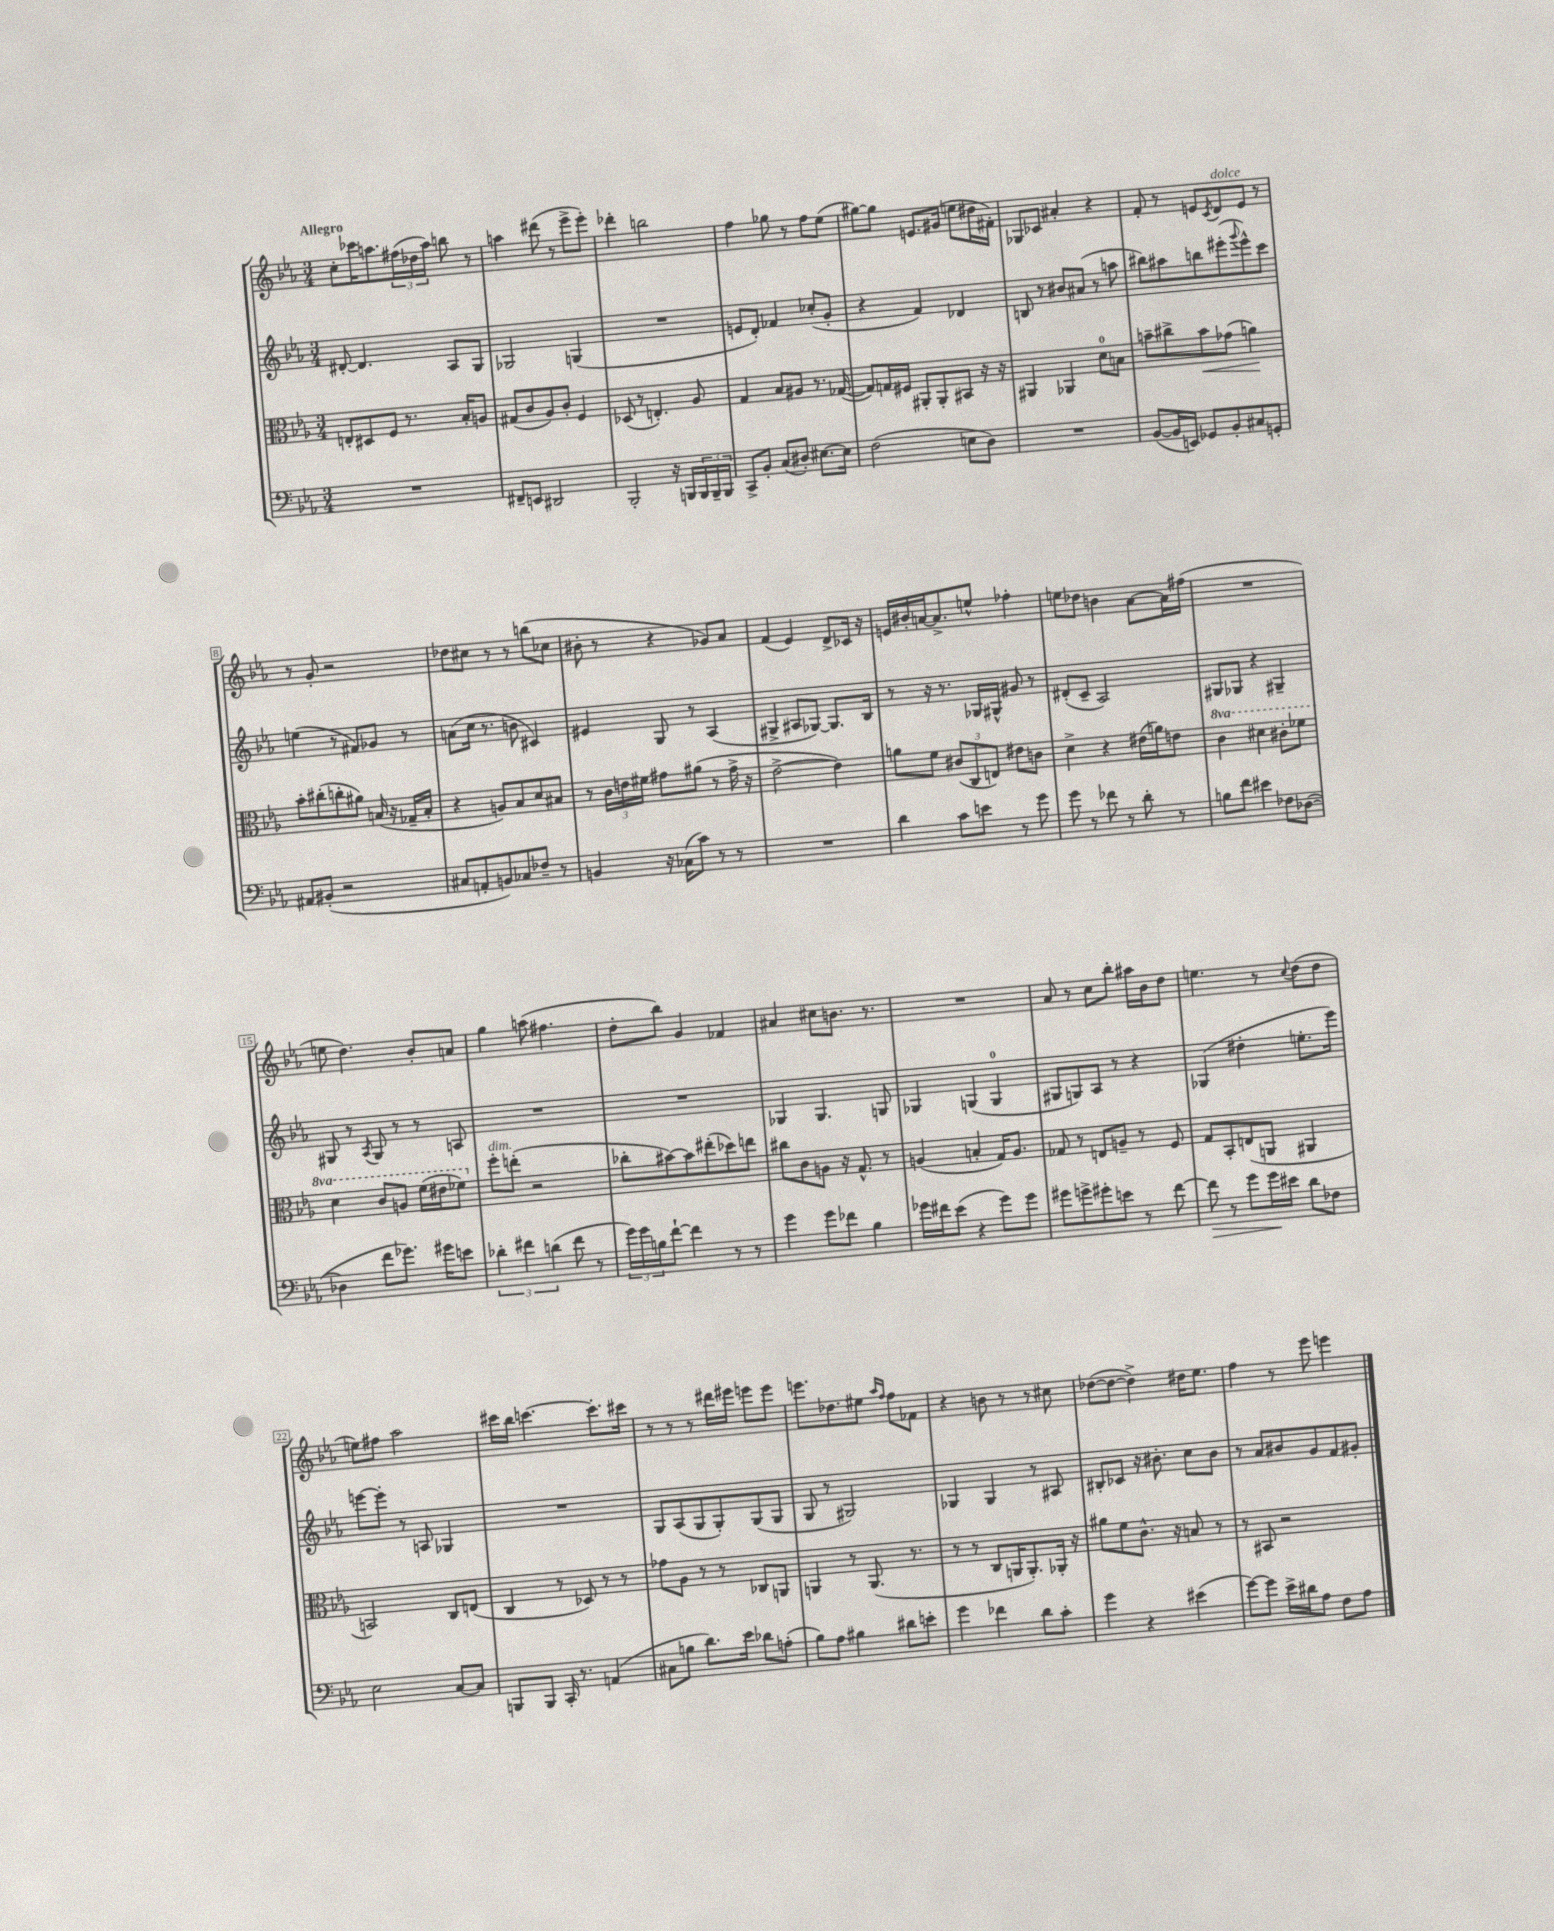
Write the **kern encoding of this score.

**kern	**kern	**kern	**kern
*staff4	*staff3	*staff2	*staff1
*clefF4	*clefC3	*clefG2	*clefG2
*k[b-e-a-]	*k[b-e-a-]	*k[b-e-a-]	*k[b-e-a-]
*M3/4	*M3/4	*M3/4	*M3/4
2.r	8E'	[8d#'	8cc'
.	8D#	4.d#]	16ccc-
.	.	.	8.aa
.	8F	.	.
.	8.r	.	(24ff#
.	.	.	24dd-
.	.	.	24aa)
.	.	8A-	8bb
.	16B-'	.	.
.	8A	8G	8r
=	=	=	=
8FF#~	(8G#	2G-	4aa
8EE	8c	.	.
2DD#	8A-)	.	(8ddd#
.	8c'	.	8r
.	4F	(4G	8eee-^
.	.	.	8eee-')
=	=	=	=
2BBB-'	(8D-	2.r	4ddd-'
.	8r	.	.
.	4.E')	.	2bb
16r	.	.	.
16BBB	.	.	.
24BBB	8A-	.	.
24BBB~	.	.	.
24BBB	.	.	.
=	=	=	=
8CC^	4G	8e	4ff
8BB-'	.	8d')	.
(8C	8B-	4f-	8gg-
8D#')	8A#	.	8r
[8.E#	8.r	(8cc-'	8ff
.	.	8g'	(8ee-
16E#]	([16G-	.	.
=	=	=	=
(2F	8G-])	4r	[8gg#)
.	16G	.	8gg#]
.	16F#	.	.
.	8AA#'	4f)	8.e
.	8AA#'	.	.
.	.	.	(16g#
8E	8BB#	4d-	8ee
8D)	16r	.	16dd#
.	16r	.	16f#')
=	=	=	=
2.r	4AA#	8B	8G-
.	.	8r	8c-
.	4AA-	8b#	4a#'
.	.	(8a#	.
.	8d	8r	4r
.	8B	8aa	.
=	=	=	=
([8BB-	8b~	8bb#)	8f'
16BB-]	8cc#^	8aa#	8r
16EE)	.	.	.
8GG-	8b	8bb	8e
.	.	.	8qc
8BB-'	(8g-	(8eee#'	8d
.	.	8qqggg	.
8C#	4a)	8eee#^^)	8e
8GG'	.	8ccc	8r
=	=	=	=
8AA#	8b-'	(4ee	8r
(8BB#'	(8cc#'	.	8g'
2r	8cc'	8r	2r
.	8a#)	8f#)	.
.	(16B	8g-	.
.	16r	.	.
.	16G-~	8r	.
.	16B'	.	.
=	=	=	=
8C#	4r	(8a	8dd-
8AA'	.	16cc	8cc#
.	.	8.r	.
8BB)	8A)	.	8r
8C-	8B-	8b	8r
8F-~	8d	4c#)	(8bb
8r	8B#	.	8cc-
=	=	=	=
4BB	8r	4e#	8b#'
.	24c	.	8r
.	24e	.	.
.	24f#	.	.
16r	8g#	8G	4r
(16C-	.	.	.
8c)	(8a#	8r	.
8r	8r	(4A-	8g-)
8r	16g#^	.	8a-
.	16r	.	.
=	=	=	=
2.r	[2e-^	4G#^	(4f
.	.	8A#	4e-)
.	.	[8G-)	.
.	4e-])	8.G-]	8d^
.	.	.	16c-
.	.	16B-	16r
=	=	=	=
4d	8a	8r	16e
.	.	.	16b#'
.	8f	16r	[16a
.	.	8.r	8.a^]
8c	(12c#	.	.
.	12C	.	.
8e	.	16G-	8ee^^
.	12E)	.	.
.	.	16G#^^	.
8r	8e#	8g#	4ff-'
8g	8c	8r	.
=	=	=	=
8g	4d^	(8d#'	8ee
8r	.	8c~	8dd-
8f-	4r	2A-)	4b
8r	.	.	.
8d'	(16e#	.	[8a-
.	16a)	.	.
8r	8e	.	16a-]
.	.	.	(16ff#
=	=	=	=
8B	4cc	8G#	2.r
8f	.	8G-	.
4e#	4dd#	4r	.
8F-	8cc#'	4G#~	.
([8D-	8ff-	.	.
=	=	=	=
4D-]	4dd	8G#	8ee
.	.	8r	4.dd)
.	.	8qA-	.
8f	8cc	8G#	.
8.g-)	8a	8r	.
.	(16ff	8r	8b-'
16g#	16ee#	.	.
8e	8ff-)	8A	8a
=	=	=	=
6d-'	8ff'	2.r	4gg
.	(8ee'	.	.
6f#	.	.	.
.	2r	.	(8aa
(6d	.	.	.
.	.	.	4.ff#
8f#	.	.	.
8r	.	.	.
=	=	=	=
24g)	8cc-'	2.r	8dd'
24g	.	.	.
24B	.	.	.
[8f`	[8b#)	.	8bb-)
4f]	8b#]	.	4g
.	(8ee#'	.	.
8r	8dd-)	.	4f-
8r	8ee	.	.
=	=	=	=
4g	8cc#	4G-	4a#
.	8c	.	.
8g	8A	4.G-	8cc#
8f-	16r	.	8.b
.	8.G^^	.	.
4B-	.	.	.
.	.	.	8.r
.	8r	8G	.
=	=	=	=
16g-	(4A	4G-	2.r
16f#	.	.	.
(8e-	.	.	.
4r	4B'	(4G	.
8g-)	16G)	4G	.
.	8.A	.	.
8g-	.	.	.
=	=	=	=
8g#	8G-	8G#	8a-
8g^	8r	8G)	8r
8g#'	8E	8A-	8cc
8e	8A~	8r	8bb-'
8r	8r	4r	16aa#
.	.	.	16b-
[8f	8F	.	8dd
=	=	=	=
8f]	8G	(4G-	4.ee
8r	8BB-'	.	.
8g	(8E	4dd#'	.
16g	8AA	.	8r
16e#	.	.	.
.	.	.	8qqcc
8d	4AA#	8.ee'	(8dd
8F-	.	.	8dd
.	.	16eee-)	.
=	=	=	=
2E-	2BB)	[8eee	8ee)
.	.	8eee']	8ff#
.	.	8r	2aa-
.	.	8A	.
[8C	8C	4G-	.
8C]	(8E	.	.
=	=	=	=
8BBB	4C	2.r	16ccc#
.	.	.	16bb-
8BBB	.	.	[4.ccc
16CC'	8r	.	.
8.r	.	.	.
.	8D-)	.	.
(4AA	8r	.	8.ccc']
.	8r	.	.
.	.	.	16ccc#
=	=	=	=
8C#	8g-	8G	8r
8B	8A-	(8A-	8r
8.d)	8r	8G	8r
.	8r	8G')	16ddd#
16e-	.	.	16eee#
8d-	8C-	(8G	8eee
(8A'	8AA	8G	8eee
=	=	=	=
8B-)	4AA	8G	8.eee
8A-	.	8r	.
.	.	.	8.dd-
4B#	8r	2G#)	.
.	(8.AA	.	8ee#
.	.	.	16qqaa-
.	.	.	16qqff
8d#	.	.	8ff
.	8.r	.	.
8e'	.	.	8f-
=	=	=	=
4g	8r	4G-	4r
.	8r	.	.
4f-	8C	4G-	8b
.	16AA	.	8r
.	8.AA')	.	.
8d	.	8r	8r
8c'	16AA-'	8A#	8cc#
.	16r	.	.
=	=	=	=
4g	8a#	8B#'	([8dd-
.	8f	8c-	8dd-_
4r	8.c^^	16r	4dd-^])
.	.	8.b#'	.
.	16r	.	.
(4e#	8B	8cc	16dd#
.	.	.	8.ee-
.	8r	8b#	.
=	=	=	=
[8g)	8r	8r	4ff
8g]	8BB#	8a-	.
16e-^	2r	8b#	8r
16d#	.	.	.
8A-	.	8g	8eee-
8F	.	8f	4eee
8A-	.	8g#'	.
==	==	==	==
*-	*-	*-	*-
